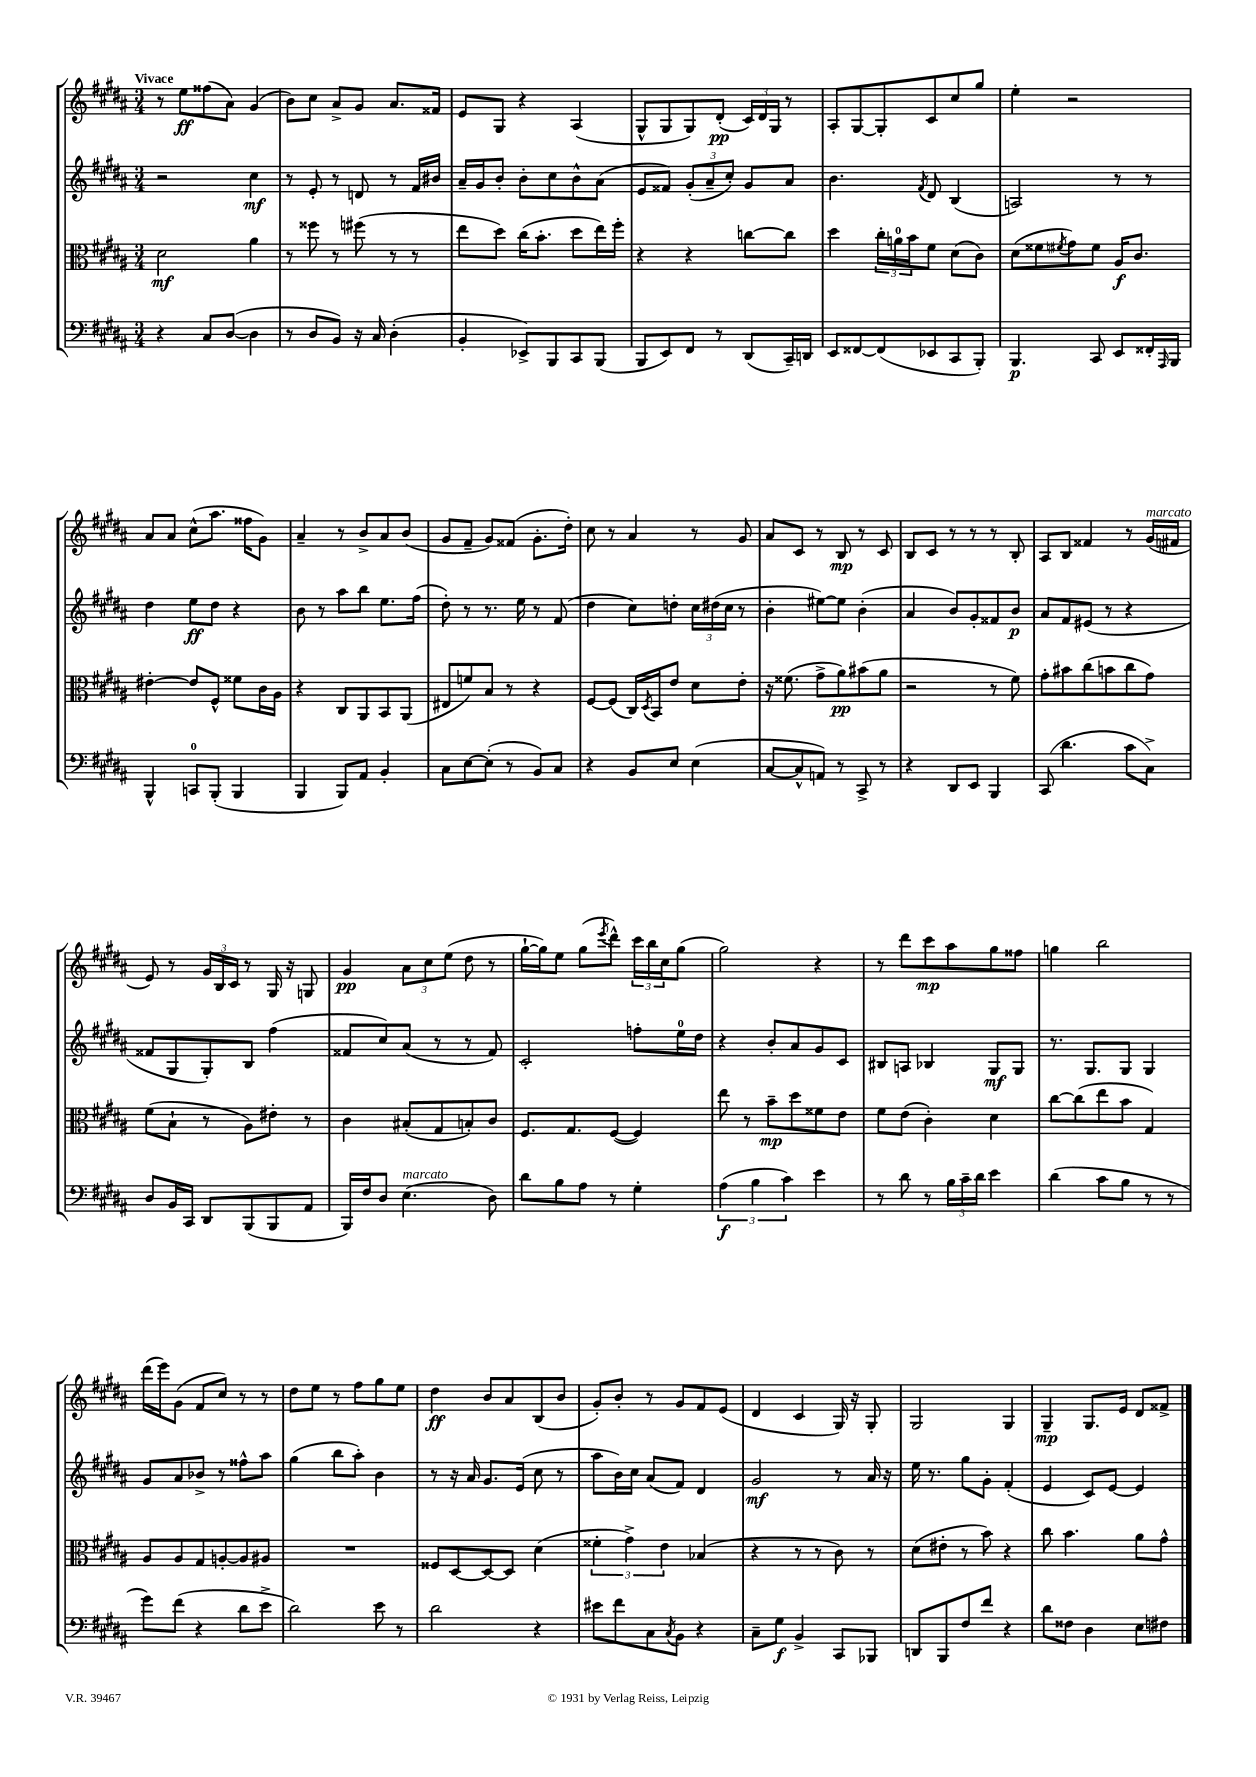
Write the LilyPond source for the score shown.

<<
\new StaffGroup <<
\new Staff = "s0" {
    \clef treble \key b \major \numericTimeSignature \time 3/4 \tempo "Vivace"
    r8 e''8\ff fisis''8( ais'8) gis'4( |
    b'8) cis''8 ais'8-> gis'8 ais'8. fisis'16 |
    e'8 gis8 r4 ais4( |
    gis8-^ gis8 gis8) dis'8-.\pp( \tuplet 3/2 { cis'16) dis'16 gis16 } r8 |
    ais8-. gis8~ gis8-. cis'8 cis''8 gis''8 |
    e''4-. r2 |
    ais'8 ais'8 cis''8-^( ais''8. fisis''16 gis'8) |
    ais'4-- r8 b'8-> ais'8 b'8( |
    gis'8 fis'8-- gis'8) fisis'8( gis'8.-. dis''16-.) |
    cis''8 r8 ais'4 r8 gis'8 |
    ais'8 cis'8 r8 b8\mp r8 cis'8 |
    b8 cis'8 r8 r8 r8 b8-. |
    ais8 b8 fisis'4 r8 gis'16^\markup { \italic "marcato" }( fis'16 |
    e'8) r8 \tuplet 3/2 { gis'16 b16 cis'16 } r8 gis16 r16 g8 |
    gis'4\pp \tuplet 3/2 { ais'8 cis''8 e''8( } dis''8 r8 |
    gis''16~-! gis''16) e''8 gis''8( \acciaccatura { e'''8 } dis'''8-^) \tuplet 3/2 { cis'''16 b''16 cis''16 } gis''8( |
    gis''2) r4 |
    r8 dis'''8 cis'''8\mp ais''8 gis''8 fisis''8 |
    g''4 b''2 |
    dis'''16( e'''16) gis'8( fis'8 cis''8) r8 r8 |
    dis''8 e''8 r8 fis''8 gis''8 e''8 |
    dis''4\ff b'8 ais'8 b8( b'8 |
    gis'8-.) b'8-. r8 gis'8 fis'8 e'8( |
    dis'4 cis'4 gis16) r16 gis8-. |
    gis2 gis4 |
    gis4--\mp gis8. e'16 dis'8 fisis'8-> \bar "|." |
}
\new Staff = "s1" {
    \clef treble \key b \major \numericTimeSignature \time 3/4
    r2 cis''4\mf |
    r8 e'8-. r8 d'8 r8 fis'16 bis'16 |
    ais'16-- gis'16 b'8-. b'8-. cis''8 b'8-^ ais'8( |
    e'8 fisis'8) \tuplet 3/2 { gis'8-.( ais'8-- cis''8-.) } gis'8 ais'8 |
    b'4. \acciaccatura { fis'8 } dis'8 b4( |
    a2) r8 r8 |
    dis''4 e''8\ff dis''8 r4 |
    b'8 r8 ais''8 b''8 e''8. fis''16( |
    dis''8-.) r8 r8. e''16 r8 fis'8( |
    dis''4 cis''8) d''8-. \tuplet 3/2 { cis''16 dis''16( cis''16 } r8 |
    b'4-. eis''8~) eis''8 b'4-.( |
    ais'4 b'8) gis'8-. fisis'8 b'8\p |
    ais'8 fis'8 eis'8( r8 r4 |
    fisis'8 gis8 gis8-.) b8 fis''4( |
    fisis'8 cis''8) ais'8( r8 r8 fisis'8) |
    cis'2-. f''8-. e''16-0 dis''16 |
    r4 b'8-. ais'8 gis'8 cis'8 |
    bis8 a8 bes4 gis8\mf gis8 |
    r8. gis8. gis8 gis4 |
    gis'8 ais'8 bes'8-> r8 fisis''8-^ ais''8 |
    gis''4( b''8 ais''8-.) b'4 |
    r8 r16 ais'16 gis'8. e'16( cis''8 r8 |
    ais''8 b'16) cis''16 ais'8( fis'8) dis'4 |
    gis'2\mf r8 ais'16 r16 |
    e''16 r8. gis''8 gis'8-. fis'4-.( |
    e'4 cis'8) e'8~ e'4 \bar "|." |
}
\new Staff = "s2" {
    \clef alto \key b \major \numericTimeSignature \time 3/4
    dis'2\mf ais'4 |
    r8 fisis''8 r8 fis''8( r8 r8 |
    e''8 dis''8) cis''16( b'8.-. dis''8 e''16) fis''16-. |
    r4 r4 c''8~ c''8 |
    dis''4 \tuplet 3/2 { cis''16-. a'16-0 b'16 } fis'8 dis'8( cis'8) |
    dis'8( fisis'8 \acciaccatura { fis'8 } gis'8) fis'8 ais16\f cis'8. |
    eis'4~-. eis'8 fis8-^ fisis'8 cis'16 ais16 |
    r4 cis8 ais,8 b,8 ais,8( |
    eis8 f'8) b8 r8 r4 |
    fis8~ fis8( cis16) \acciaccatura { dis8 } b,16 e'8 dis'8 e'8-. |
    r16 fisis'8.( gis'8-> ais'8\pp) bis'8( ais'8 |
    r2 r8 fis'8) |
    gis'8-. bis'8 cis''8( b'8 cis''8 gis'8) |
    fis'8( b8-! r8 ais8) eis'8-. r8 |
    cis'4 bis8-.( gis8 b8-.) cis'8 |
    fis8. gis8. fis8~( fis4) |
    e''8 r8 b'8--\mp dis''8 fisis'8 e'8 |
    fis'8 e'8( cis'4-.) dis'4 |
    cis''8~ cis''8( e''8 b'8 gis4) |
    ais8 ais8 gis8 a8~-. a8 ais8 |
    R2. |
    fisis8 dis8~ dis8~ dis8 dis'4( |
    \tuplet 3/2 { fisis'4-. gis'4->) e'4 } bes4( |
    r4 r8 r8 cis'8) r8 |
    dis'8( eis'8-. r8 b'8) r4 |
    cis''8 b'4. ais'8 gis'8-^ \bar "|." |
}
\new Staff = "s3" {
    \clef bass \key b \major \numericTimeSignature \time 3/4
    r4 cis8 dis8~( dis4 |
    r8 dis8 b,8) r16 cis16 dis4-.( |
    b,4-. ees,8->) b,,8 cis,8 b,,8( |
    b,,8 e,8) fis,8 r8 dis,8( cis,16--) d,16 |
    e,8 fisis,8~ fisis,8( ees,8 cis,8 b,,8-.) |
    b,,4.\p cis,8 e,8 fisis,16-. \grace { ais,,16 } b,,16 |
    b,,4-^ c,8-0 b,,8-.( b,,4 |
    b,,4 b,,8) ais,8 b,4-. |
    cis8 e8~ e8-.( r8 b,8) cis8 |
    r4 b,8 e8 e4( |
    cis8~ cis8-^ a,8) r8 cis,8-> r8 |
    r4 dis,8 e,8 b,,4 |
    cis,8( dis'4. cis'8 cis8->) |
    dis8 b,16 cis,16 dis,8 b,,8( b,,8 ais,8 |
    b,,16) fis16 dis8 e4.^\markup { \italic "marcato" }( dis8) |
    dis'8 b8 ais8 r8 gis4-. |
    \tuplet 3/2 { ais4\f( b4 cis'4) } e'4 |
    r8 dis'8 r8 \tuplet 3/2 { b16 cis'16-- dis'16 } e'4 |
    dis'4( cis'8 b8 r8 r8 |
    gis'8) fis'8( r4 dis'8 e'8-> |
    dis'2) e'8 r8 |
    dis'2 r4 |
    eis'8 fis'8 cis8 \acciaccatura { cis8 } b,8 r4 |
    cis8-- gis8\f b,4-> cis,8 bes,,8 |
    d,8 b,,8 fis8 fis'8 r4 |
    dis'8 fisis8 dis4 e8 fis8 \bar "|." |
}
>>
>>
\layout { \context { \Score \remove "Bar_number_engraver" } }
